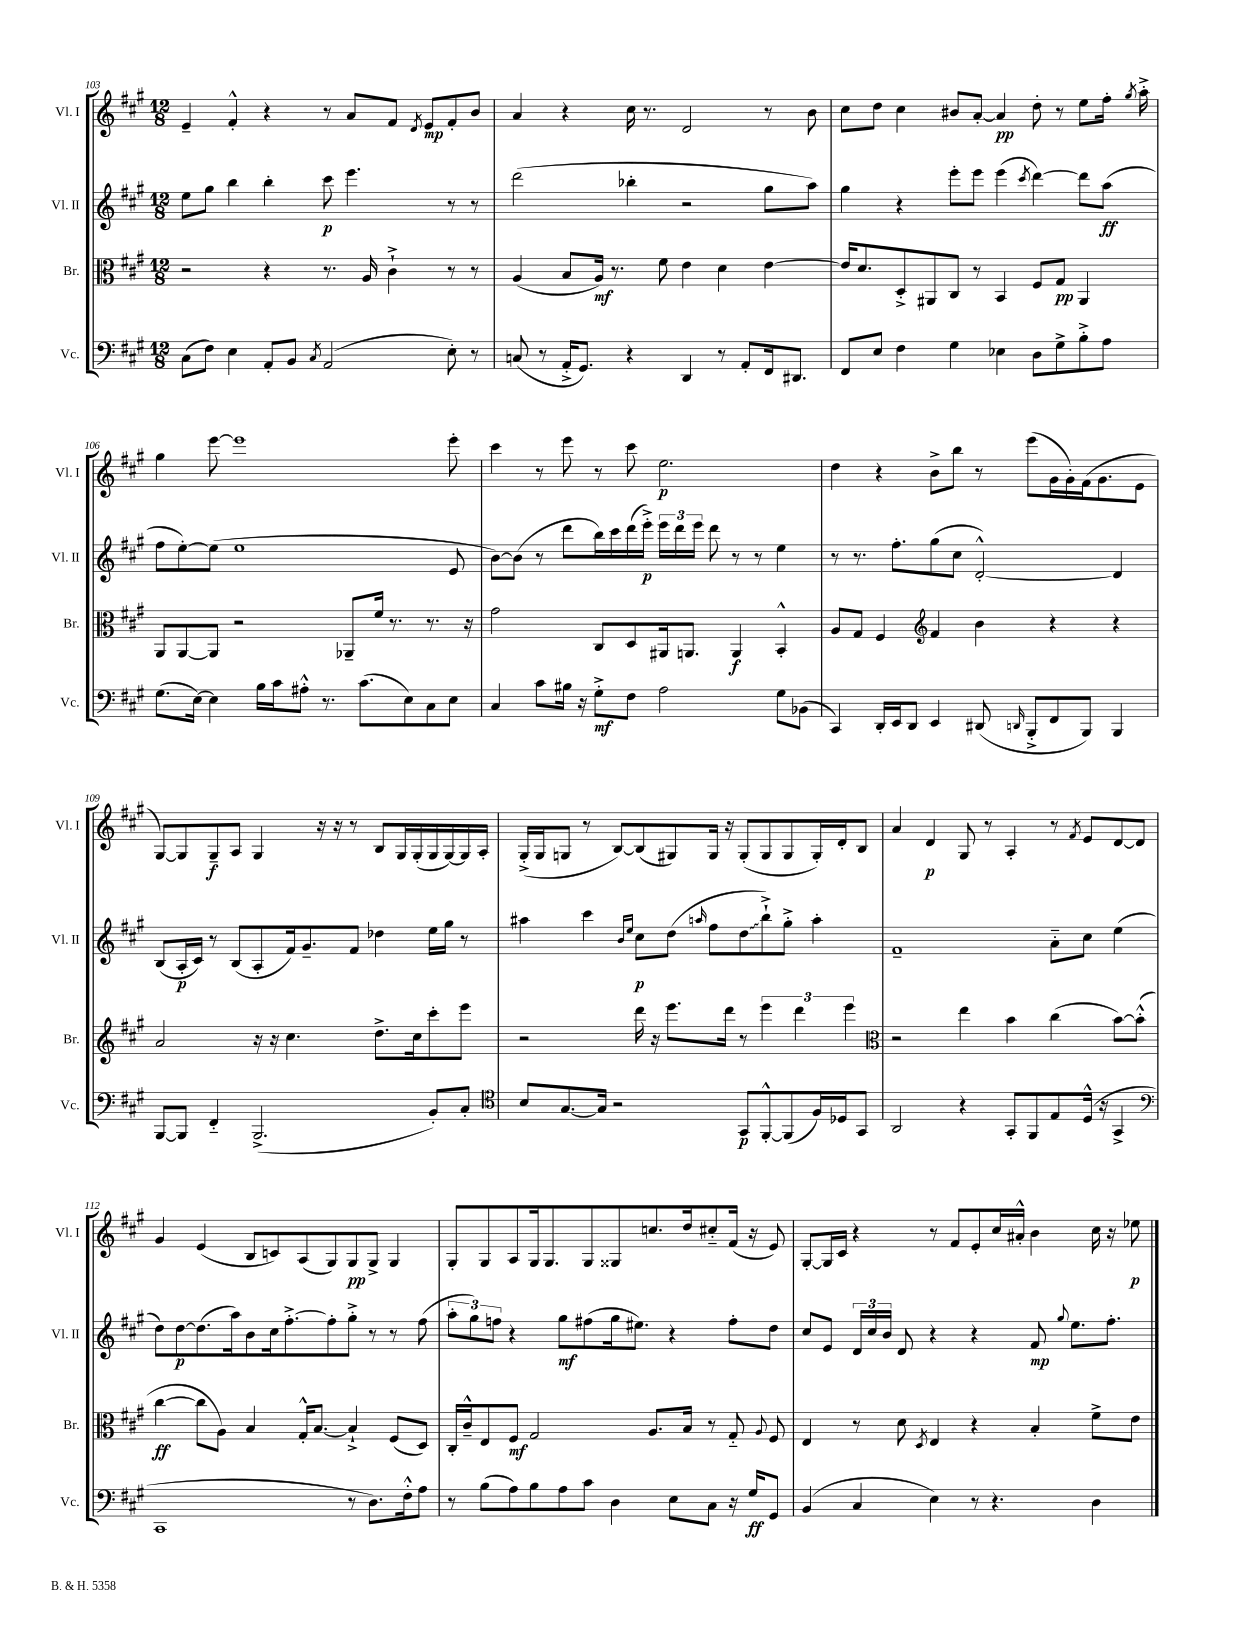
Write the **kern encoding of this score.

**kern	**kern	**kern	**kern
*staff4	*staff3	*staff2	*staff1
*clefF4	*clefC3	*clefG2	*clefG2
*k[f#c#g#]	*k[f#c#g#]	*k[f#c#g#]	*k[f#c#g#]
*M12/8	*M12/8	*M12/8	*M12/8
(8C#\L	2r	8ee\L	4e~/
8F#\J)	.	8gg#\J	.
4E\	.	4bb\	4f#'^^/
8AA'/L	4r	4bb'\	4r
8BB/J	.	.	.
8qC#/	.	.	.
(2AA/	8.r	8ccc#\	8r
.	.	4.eee\	8a/L
.	16A/	.	.
.	4c#`^\	.	8f#/J
.	.	.	8qd/
.	.	.	8e/L
8E'\)	8r	8r	8f#'/
8r	8r	8r	8b/J
=	=	=	=
(8C/	(4A/	(2ddd\	4a/
8r	.	.	.
16AA'^/LK	8B/L	.	4r
8.GG#/J)	.	.	.
.	16A/Jk)	.	.
.	8.r	.	.
4r	.	4bb-'\	16cc#\
.	.	.	8.r
.	8f#\	.	.
4DD/	4e\	2r	2d/
8r	4d\	.	.
8AA'/L	.	.	.
16FF#/k	[4e\	8gg#\L	8r
8.DD#/J	.	.	.
.	.	8aa\J)	8b\
=	=	=	=
8FF#/L	16e/]LK	4gg#\	8cc#\L
.	8.d/	.	.
8E/J	.	.	8dd\J
4F#\	8D'^/	4r	4cc#\
.	8AA#/	.	.
4G#\	8C#/J	8eee'\L	8b#/L
.	8r	8eee\J	[8a'/J
4E-\	4BB/	(4eee\	4a/]
.	.	8qccc#/	.
8D\L	8F#/L	[4ddd\)	8dd'\
8G#^\	8G#/J	.	8r
8B'^\	4AA#/	8ddd\]L	8ee\L
8A\J	.	(8aa\J	16ff#'\Jk
.	.	.	8qgg#/
.	.	.	16aa'^\
=	=	=	=
(8.G#\L	8AA/L	8ff#\L	4gg#\
.	[8AA/	[8ee'\)	.
[16E\Jk)	.	.	.
4E\]	8AA/]J	(8ee\]J	[8eee\
.	2r	1ee	1eee]
16B\LL	.	.	.
16c#\J	.	.	.
8A#'^^\J	.	.	.
8.r	.	.	.
.	8AA-~/L	.	.
(8.c#\L	.	.	.
.	16f#/Jk	.	.
.	8.r	.	.
8E\)	.	.	.
8C#\	8.r	.	.
8E\J	.	8e/	8eee'\
.	16r	.	.
=	=	=	=
4C#/	2g#\	[8b\L)	4ccc#\
.	.	(8b\]J	.
8c#\L	.	8r	8r
16B#\Jk	.	8ddd\L	8eee\
16r	.	.	.
8G#'^\L	8C#/L	16bb\L)	8r
.	.	16ccc#\	.
8F#\J	8D/	(16ddd\	8ccc#\
.	.	16eee'^\JJ)	.
2A\	16AA#/k	24eee\LL	2.ee\
.	.	24ddd\	.
.	8.AA/J	.	.
.	.	24eee\JJ	.
.	.	8ddd\	.
.	4AA/	8r	.
.	.	8r	.
8G#\L	4BB'^^/	4ee\	.
(8BB-\J	.	.	.
=	=	=	=
4CC#/)	8A/L	8r	4dd\
.	8G#/J	8.r	.
16DD'/LL	4F#/	.	4r
16EE/J	.	8.ff#'\L	.
8DD/J	.	.	.
*	*clefG2	*	*
4EE/	4f#/	(8gg#\	8b^\L
.	.	8cc#\J	8bb\J
(8DD#/	4b\	[2d'^^/)	8r
16qqDD/	.	.	.
8BBB'^/L	.	.	(8eee\L
8FF#/	4r	.	16g#\L
.	.	.	16g#'\)
8BBB/J)	.	.	(16f#\J
.	.	.	8.g#\
4BBB/	4r	4d/]	.
.	.	.	8e\J
=	=	=	=
[8BBB/L	2a/	(8B/L	[8G#/L)
8BBB/]J	.	16A'/L	8G#/]
.	.	16c#/JJ)	.
4FF#'~/	.	8r	8G#~/
.	.	(8B/L	8A/J
(2.BBB^/	16r	8A'/	4G#/
.	16r	.	.
.	4.cc#\	16f#/k)	.
.	.	8.g#~/	.
.	.	.	16r
.	.	.	16r
.	.	8f#/J	8r
.	8.dd^\L	4dd-\	8B/L
.	.	.	16G#/L
.	16cc#\k	.	(16G#'/
8BB'/L)	8ccc#'\	16ee\LL	16G#/
.	.	16gg#\JJ	[16G#/)
8C#'/J	8eee\J	8r	16G#/]
.	.	.	16A'/JJ
=	=	=	=
*clefC4	*	*	*
8B/L	2r	4aa#\	(16G#'^/LL
.	.	.	16G#/J
[8.G#/	.	.	8G/J
.	.	4ccc#\	8r
16G#/]Jk	.	.	.
2r	.	.	[8B/L)
.	.	16qqb/LL	.
.	.	16qqee/JJ	.
.	16ddd\	8cc#\L	(8B/]
.	16r	.	.
.	8.eee\L	(8dd\J	8G#/)
.	.	16qqaa/	.
.	.	8ff#\L	16G#/Jk
.	16ddd\Jk	.	16r
8GG#/L	8r	8dd\	(8G#'/L
[8FF#'^^/	6eee\	8bb`^\)	8G#/
(8FF#/]	.	8gg#'^\J	8G#/
.	6ddd\	.	.
16F#/L)	.	4aa'\	16G#'/L)
16D-/J	.	.	16d'/J
.	6eee\	.	.
8GG#/J	.	.	8B/J
=	=	=	=
*	*clefC3	*	*
2AA/	2r	1f#~	4a/
.	.	.	4d/
4r	4ee\	.	8G#/
.	.	.	8r
8GG#'/L	4b\	.	4A'/
8FF#/	.	.	.
8E/	(4cc#\	8a'~\L	8r
.	.	.	8qf#/
(16D^^/Jk	.	8cc#\J	8e/L
16r	.	.	.
4GG#^/	[8b\L)	(4ee\	[8d/
.	(8b'^^\]J	.	8d/]J
=	=	=	=
*clefF4	*	*	*
1CC#	[4cc#\	8dd\L)	4g#/
.	.	[8dd\	.
.	8cc#\]L	(8.dd\]	(4e/
.	8A\J)	.	.
.	.	16aa\k)	.
.	4B/	8b\	8B/L
.	.	16cc#\k	8c/)
.	.	[8.ff#'^\	.
.	16G#'^^/LK	.	(8A/
.	[8.B/J	.	.
.	.	8ff#'\]	8G#/)
8r	4B`^/]	8gg#'^\J	8G#/
8.D\L)	.	8r	8G#^/J
.	(8F#/L	8r	4G#/
16F#'^^\k	.	.	.
8A\J	8D/J)	(8ff#\	.
=	=	=	=
8r	16C#'/LL	12aa'\L	8G#'/L
.	16c#~^^/J	.	.
.	.	12gg#\)	.
(8B\L	8E/	.	8G#/
.	.	12ff\J	.
8A\)	8F#/J	4r	8A/
8B\	2G#/	.	16G#/k
.	.	.	8.G#/
8A\	.	8gg#\L	.
8c#\J	.	(8ff#\	8G#/
4D\	.	16gg#\k	8G##/
.	.	8.ee#\J)	.
.	8.A/L	.	8.cc/
8E\L	.	4r	.
.	16B/Jk	.	16dd/k
8C#\J	8r	.	8cc#'~/
16r	8G#'~/	8ff#'\L	(16f#/Jk
16G#/LK	.	.	16r
.	8qqA/	.	.
8GG#/J	8F#/	8dd\J	8e/)
=	=	=	=
(4BB/	4E/	8cc#/L	[8G#'/L
.	.	8e/J	16G#/]L
.	.	.	16c#/JJ
4C#/	8r	24d/LL	4r
.	.	24cc#/	.
.	.	24b/JJ	.
.	8d\	8d/	.
.	8qD/	.	.
4E\)	4E/	4r	8r
.	.	.	8f#/L
8r	4r	4r	8e'/
4.r	.	.	16cc#/L
.	.	.	16a#'^^/JJ
.	4B'/	8f#/	4b\
.	.	8qqgg#/	.
.	.	8.ee\L	.
4D\	8f#^\L	.	16cc#\
.	.	8.ff#'\J	16r
.	8e\J	.	8ee-\
==	==	==	==
*-	*-	*-	*-
